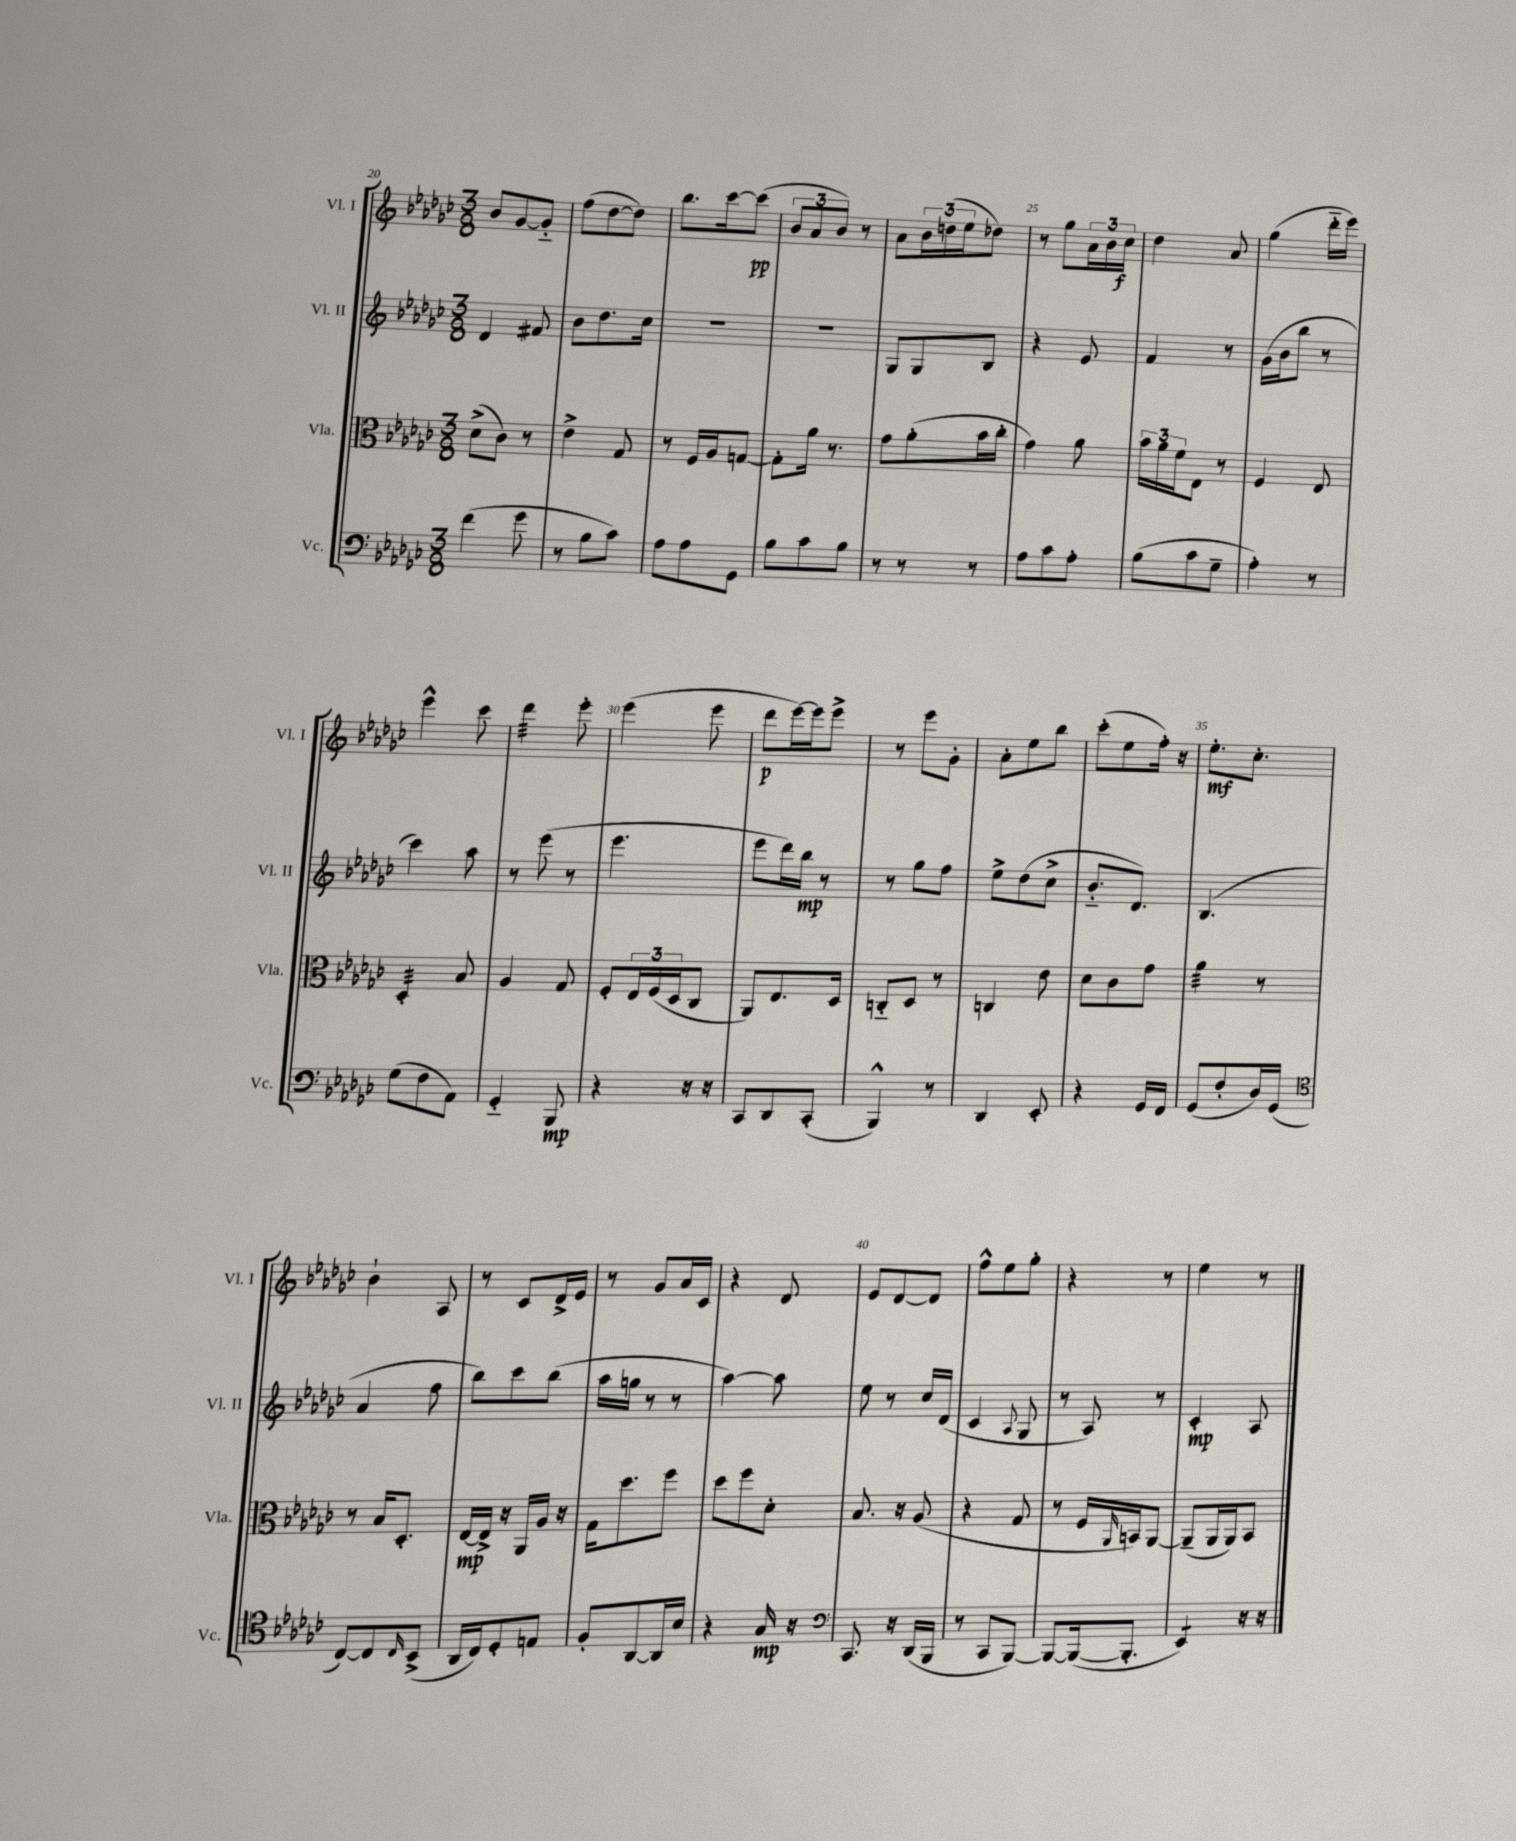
<<
\new StaffGroup <<
\new Staff = "s0" \with { instrumentName = "Vl. I" shortInstrumentName = "Vl. I" } {
    \clef treble \key ges \major \numericTimeSignature \time 3/8
    bes'8 ges'8~ ges'8-_ |
    f''8( des''8~ des''8) |
    bes''8. ces'''16~ ces'''8\pp( |
    \tuplet 3/2 { bes'8 aes'8 bes'8) } r8 |
    aes'8 \tuplet 3/2 { bes'16 d''16( ees''16 } des''8) |
    r8 ges''8 \tuplet 3/2 { aes'16 bes'16 ces''16\f } |
    des''4 aes'8 |
    ges''4( des'''16-_ ees'''16) |
    ees'''4-^ ces'''8 |
    des'''4:32 ees'''8-. |
    ees'''4( ees'''8 |
    des'''8\p ees'''16~) ees'''16 ees'''8-> |
    r8 ees'''8 ges'8-. |
    aes'8-. ees''8 bes''8 |
    ces'''8-.( ees''8 f''16-.) r16 |
    ees''8.-.\mf ces''8.-. |
    bes'4-! aes8 |
    r8 ces'8 des'16-> ees'16 |
    r8 ges'8 aes'16 ces'16 |
    r4 des'8 |
    ees'8 des'8~ des'8 |
    f''8-^ ees''8 ges''8-. |
    r4 r8 |
    ees''4 r8 \bar "|." |
}
\new Staff = "s1" \with { instrumentName = "Vl. II" shortInstrumentName = "Vl. II" } {
    \clef treble \key ges \major \numericTimeSignature \time 3/8
    des'4 fis'8 |
    bes'8 des''8. ces''16 |
    R4. |
    R4. |
    ges8 ges8 bes8 |
    r4 ees'8 |
    f'4 r8 |
    ges'16( bes'16 bes''8 r8 |
    ces'''4) aes''8 |
    r8 ees'''8( r8 |
    ees'''4. |
    ees'''8 des'''16) bes''16\mp r8 |
    r8 ges''8 f''8 |
    ees''8-> des''8( ces''8-> |
    bes'8.-_ des'8.) |
    bes4.( |
    aes'4 f''8 |
    bes''8) ces'''8 bes''8( |
    aes''16 g''16 r8 r8 |
    aes''4~) aes''8 |
    ees''8 r8 ces''16 des'16( |
    ces'4 \appoggiatura { aes8 } ges8 |
    r8 aes8) r8 |
    ces'4-.\mp aes8 \bar "|." |
}
\new Staff = "s2" \with { instrumentName = "Vla." shortInstrumentName = "Vla." } {
    \clef alto \key ges \major \numericTimeSignature \time 3/8
    des'8->( ces'8) r8 |
    ees'4-> ges8 |
    r8 f16 aes16 g8~ |
    g8-. aes'16 r8. |
    ges'8 aes'8-.( bes'16 ces''16-. |
    ges'4) aes'8 |
    \tuplet 3/2 { bes'16 aes'16 f'16 } ees8 r8 |
    f4 ees8 |
    des4:32-. bes8 |
    aes4 ges8 |
    f8-. \tuplet 3/2 { ees16 f16( des16 } ces8 |
    aes,8) ees8. des16 |
    c8-_ des8 r8 |
    c4 ees'8 |
    des'8 ces'8 ges'8 |
    aes'4:32 r8 |
    r8 bes16 des8.-. |
    ees16~\mp ees16-> r16 aes,16 aes16 r16 |
    ges16 des''8. f''8 |
    des''8 f''8 des'8-. |
    bes8. r16 aes8( |
    r4 ges8 |
    r8 f16 \grace { aes,16 } b,16) aes,8~ |
    aes,8--( aes,16 aes,16) bes,8 \bar "|." |
}
\new Staff = "s3" \with { instrumentName = "Vc." shortInstrumentName = "Vc." } {
    \clef bass \key ges \major \numericTimeSignature \time 3/8
    f'4( ges'8 |
    r8 bes8 ces'8) |
    aes8 aes8 ges,8 |
    bes8 ces'8 bes8 |
    r8 r8 r8 |
    aes8 ces'8 aes8-. |
    bes8( ces'8 ges8-- |
    aes4-.) r8 |
    ges8( f8 aes,8) |
    ges,4-_ bes,,8\mp |
    r4 r16 r16 |
    ces,8 des,8 ces,8-.( |
    bes,,4-^) r8 |
    des,4 ees,8-. |
    r4 ges,16 f,16 |
    ges,8( f8-. des16) ges,16( |
    \clef tenor ces8~) ces8 \grace { ces16 } bes,8->( |
    aes,16 ces16) des8-. e8 |
    f8-. aes,8~ aes,16 bes16 |
    r4 ges16\mp r16 |
    \clef bass ces,8. r16 des,16( bes,,16 |
    r8 ces,8 bes,,8~) |
    bes,,8~ bes,,16~( bes,,8.-. |
    ees,4:8) r16 r16 \bar "|." |
}
>>
>>
\layout { \context { \Score currentBarNumber = #20 \override BarNumber.break-visibility = ##(#f #t #t) barNumberVisibility = #(every-nth-bar-number-visible 5) } }
